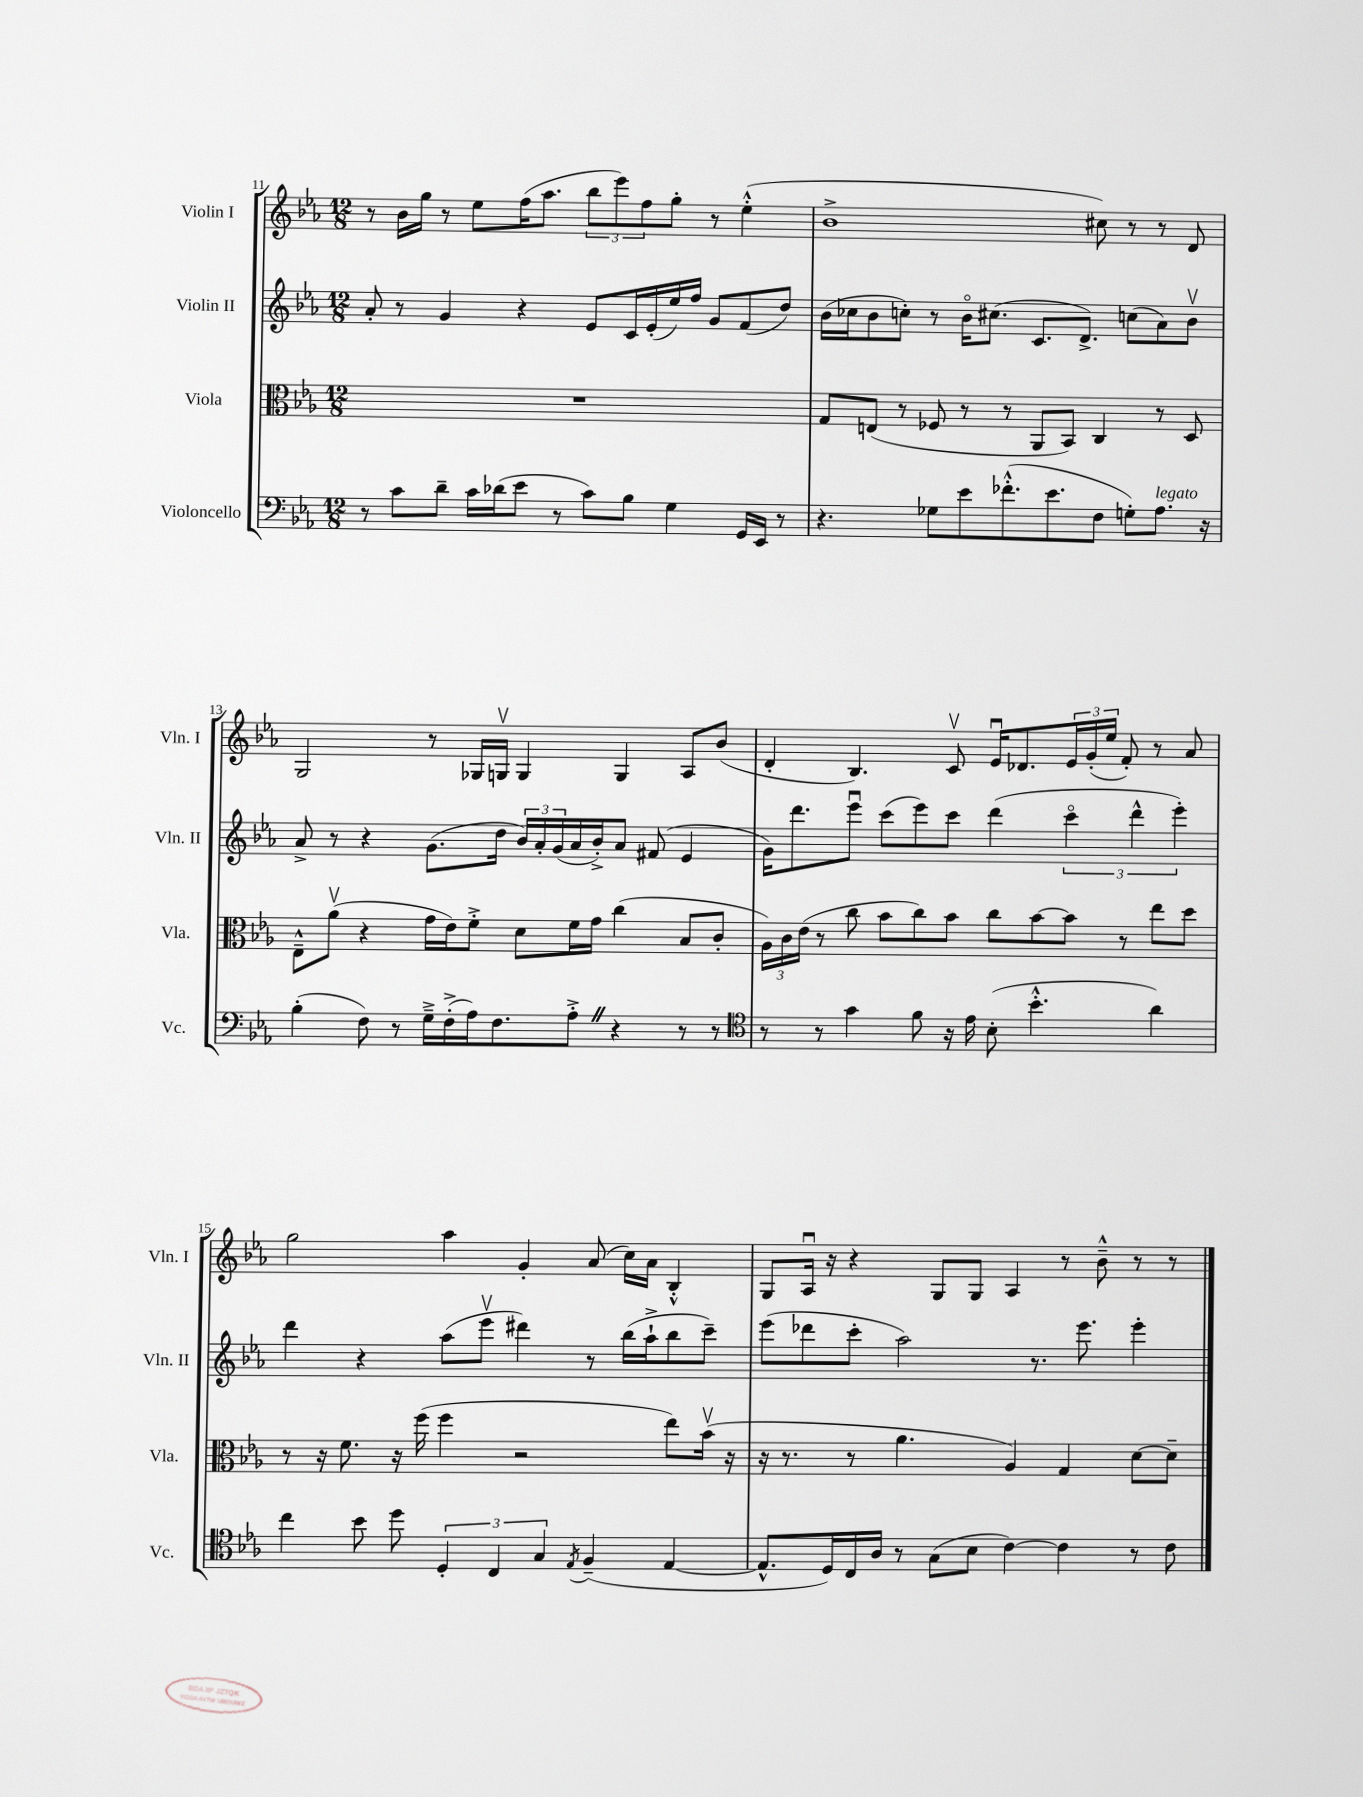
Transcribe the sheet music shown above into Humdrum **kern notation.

**kern	**kern	**kern	**kern
*staff4	*staff3	*staff2	*staff1
*clefF4	*clefC3	*clefG2	*clefG2
*k[b-e-a-]	*k[b-e-a-]	*k[b-e-a-]	*k[b-e-a-]
*M12/8	*M12/8	*M12/8	*M12/8
8r	1.r	8a-'	8r
8c	.	8r	16b-
.	.	.	16gg
8d~	.	4g	8r
16c	.	.	8ee-
(16d-	.	.	.
8e-	.	4r	(16ff
.	.	.	8.aa-
8r	.	.	.
8c)	.	8e-	12bb-
.	.	.	12eee-)
8B-	.	16c	.
.	.	.	12ff
.	.	(16e-'	.
4G	.	16ee-)	8gg'
.	.	16ff	.
.	.	8g	8r
16GG	.	(8f	(4ee-'^^
16EE-	.	.	.
8r	.	8dd)	.
=	=	=	=
4.r	8G	(16b-	1b-^
.	.	16cc-	.
.	(8E	8b-	.
.	8r	8cc')	.
8G-	8F-	8r	.
8e-	8r	16b-o	.
.	.	(8.cc#	.
(8.f-'^^	8r	.	.
.	8AA-	8.c	.
8.e-	.	.	.
.	8BB-)	.	.
.	.	8.d^)	.
8F	4C	.	8cc#)
8G')	.	(8cc	8r
8.A-	8r	8a-)	8r
.	8D	8b-v	8d
16r	.	.	.
=	=	=	=
(4B-'	8E-~^^	8a-^	2G
.	(8a-v	8r	.
8F)	4r	4r	.
8r	.	.	.
16G~^	16g	(8.g	8r
(16F'^	16e-)	.	.
16A-)	8f'^	.	16G-
8.F	.	16dd	16Gv
.	8d	24b-)	4G
.	.	24a-'	.
.	.	(24g	.
8A-'^	16f	16a-	.
.	16g	16b-'^)	.
4r	(4cc	8a-	4G
.	.	(8f#	.
8r	8B-	4e-	8A-
8r	8c'	.	(8b-
=	=	=	=
*clefC4	*	*	*
8r	24A-)	16g)	4d'
.	24c	.	.
.	.	8.ddd	.
.	(24e-	.	.
8r	8r	.	.
4g	8cc	8eee-u	4.B-)
.	8b-	(8ccc	.
8f	8cc)	8eee-)	.
16r	8b-	8ccc	8cv
16e-	.	.	.
(8B-'	8cc	(4ddd	16e-u
.	.	.	8.d-
4.b-'^^	[8b-	.	.
.	8b-]	6ccco	24e-
.	.	.	(24g'
.	.	.	24ee-
.	8r	.	8f')
.	.	6ddd^^	.
4a-)	8ee-	.	8r
.	.	6eee-')	.
.	8dd	.	8a-
=	=	=	=
4cc	8r	4ddd	2gg
.	16r	.	.
.	8.f	.	.
8b-	.	4r	.
8dd	16r	.	.
.	(16ff	.	.
6D'	4ff	(8aa-	4aa-
.	.	8eee-v	.
6C	.	.	.
.	2r	4ddd#)	4g'
6G	.	.	.
8qE-	.	.	.
(4F~	.	8r	(8a-
.	.	(16bb-	16cc)
.	.	16aa-`^	16a-
[4E-	8ee-)	8bb-	4B-'^^
.	(16b-v	8ccc~)	.
.	16r	.	.
=	=	=	=
8.E-^^]	16r	(8eee-	8G
.	8.r	.	.
.	.	8ddd-	16A-u
16D)	.	.	16r
16C	8r	8ccc'	4r
16A-	.	.	.
8r	4.a-	2aa-)	.
(8G	.	.	8G
8B-	.	.	8G
[4c)	4A-)	.	4A-
.	.	8.r	.
4c]	4G	.	8r
.	.	8.eee-	.
.	.	.	8b-~^^
8r	[8d	4eee-'	8r
8c	8d~]	.	8r
==	==	==	==
*-	*-	*-	*-
